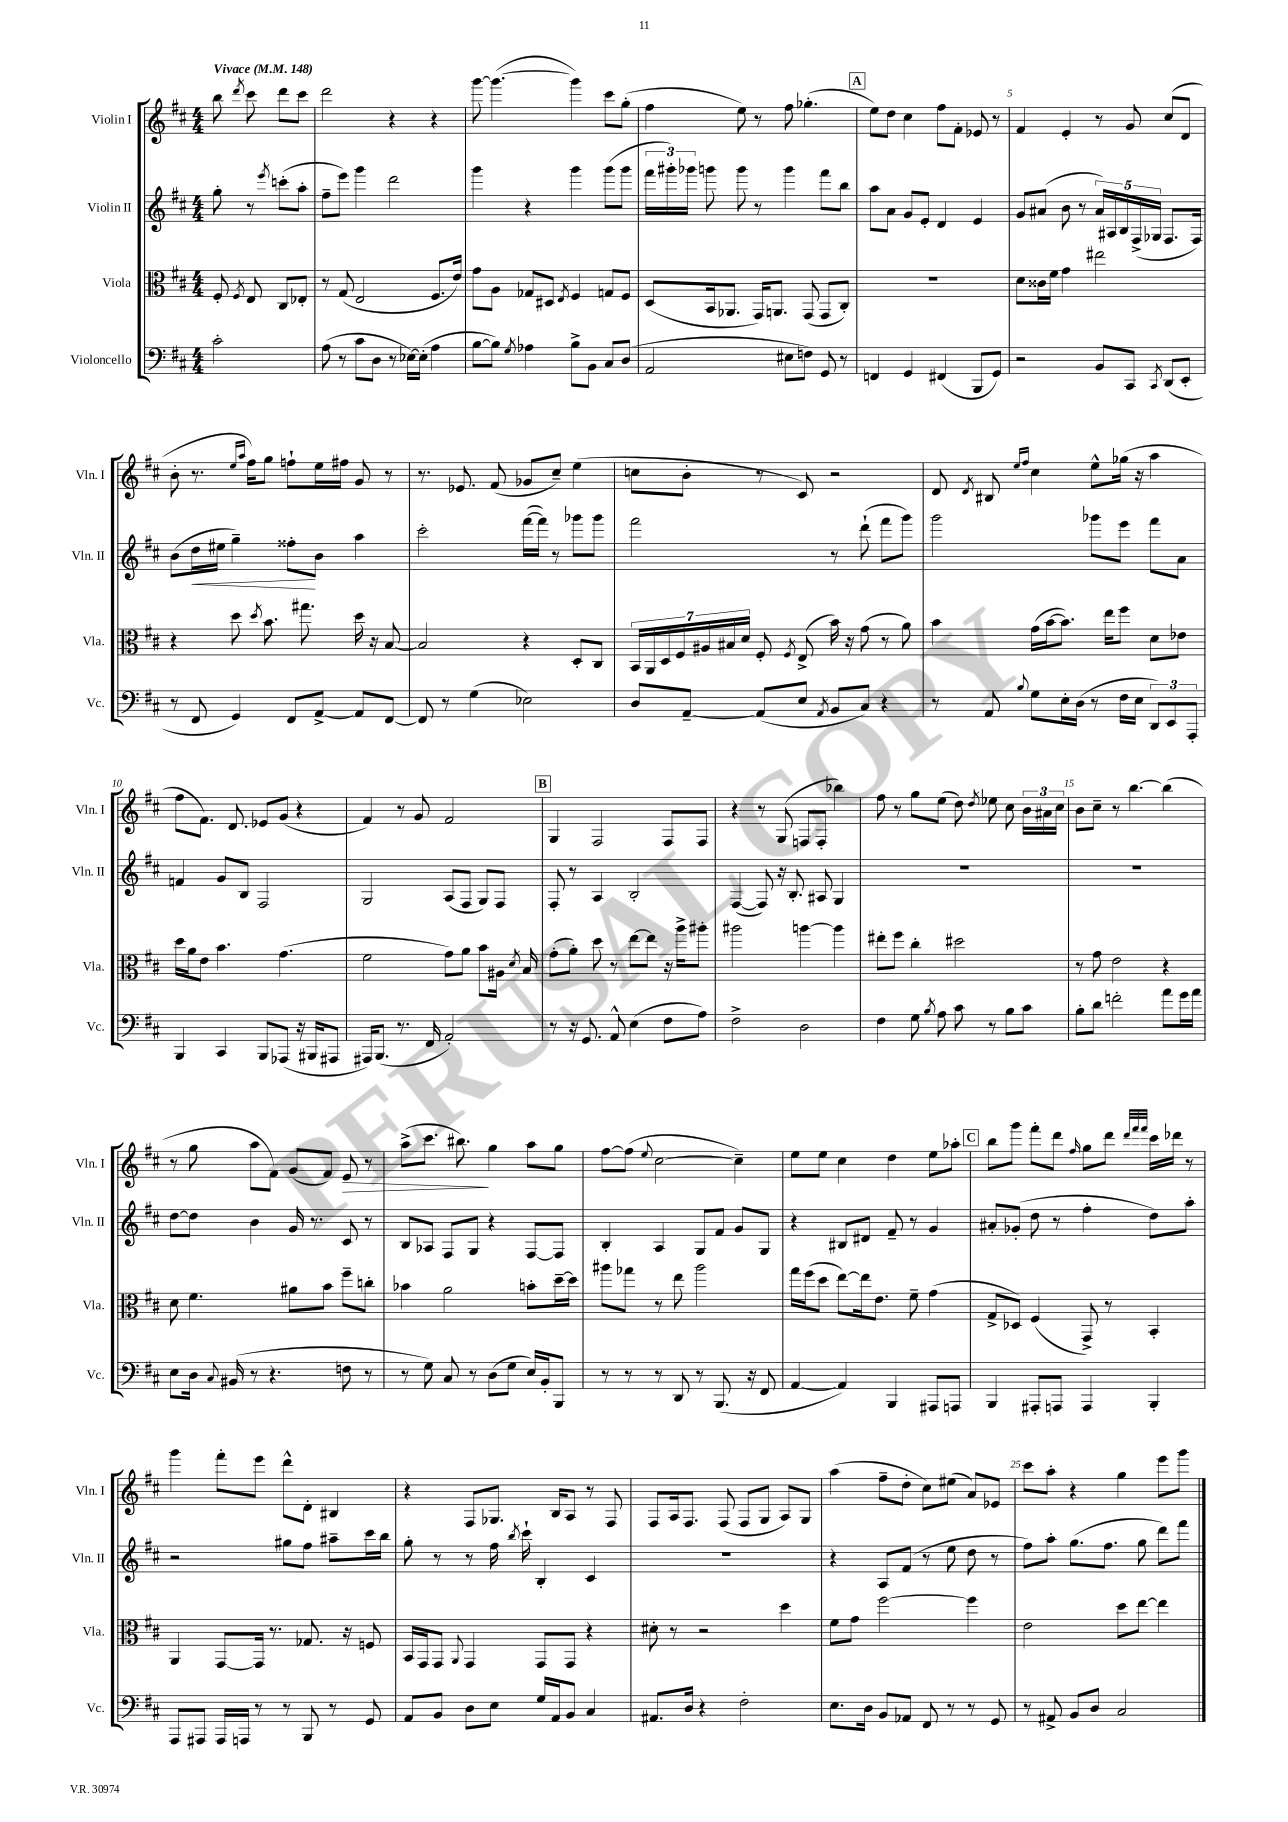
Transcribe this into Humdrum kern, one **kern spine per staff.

**kern	**kern	**kern	**dynam	**kern	**dynam
*part4	*part3	*part2	*part2	*part1	*part1
*staff4	*staff3	*staff2	*staff2	*staff1	*staff1
*I"Violoncello	*I"Viola	*I"Violin II	*	*I"Violin I	*
*I'Vc.	*I'Vla.	*I'Vln. II	*	*I'Vln. I	*
*clefF4	*clefC3	*clefG2	*	*clefG2	*
*k[f#c#]	*k[f#c#]	*k[f#c#]	*	*k[f#c#]	*
*M4/4	*M4/4	*M4/4	*	*M4/4	*
*MM148	*MM148	*MM148	*	*MM148	*
=	=	=	=	=	=
!	!	!	!	!LO:TX:a:B:t=Vivace	!
2c#'\	8F#'/	8gg'\	.	8bb\	.
.	8qF#/	.	.	8qddd/	.
.	8E/	8r	.	8ccc#\	.
.	.	8qeee/	.	.	.
.	8C#/L	(8cccn'\L	.	8ddd\L	.
.	8E-X'/J	8aa'\J	.	8ccc#\J	.
=1	=1	=1	=1	=1	=1
(8A\	8r	8ff#~\L	.	2ddd\	.
8r	(8G/	8eee\J)	.	.	.
8c#\L	2E/	4ggg\	.	.	.
8D\J	.	.	.	.	.
8r	.	2ddd\	.	4r	.
[16E-X\LL)	.	.	.	.	.
(16E-'\JJ]	.	.	.	.	.
4A\	8.F#/L	.	.	4r	.
.	16e/Jk)	.	.	.	.
=2	=2	=2	=2	=2	=2
[8B\L	8g\L	4ggg\	.	[8ggg\	.
8B\J])	8A\J	.	.	(4.ggg\_	.
8qG/	.	.	.	.	.
4A-X\	8G-X/L	4r	.	.	.
.	8D#X/J	.	.	.	.
.	8qE/	.	.	.	.
8B^\L	4F#/	4ggg\	.	4ggg\])	.
8BB\J	.	.	.	.	.
8C#/L	8Gn/L	(8ggg\L	.	8ccc#\L	.
(8D/J	8F#/J	8ggg\J	.	(8gg'\J	.
=3	=3	=3	=3	=3	=3
2AA/	(8D/L	24fff#\LL	.	4ff#\	.
.	.	24ggg#X'\)	.	.	.
.	.	24ggg-X\JJ	.	.	.
.	16BB/k	8gggn\	.	.	.
.	8.AA-X/J	.	.	.	.
.	.	8ggg\	.	8ee\)	.
.	16GG/KL)	8r	.	8r	.
.	8.AAn/J	.	.	.	.
8E#X\L	.	4ggg\	.	8ff#\	.
8Fn\J)	(8GG/	.	.	(4.gg-X'\	.
8GG/	8GG/L	8fff#\L	.	.	.
8r	8C#'/J)	8bb\J	.	.	.
!!LO:REH:place=s1:t=A
=4	=4	=4	=4	=4	=4
4FFn/	1r	8aa\L	.	8ee\L)	.
.	.	8a\J	.	8dd\J	.
4GG/	.	8g/L	.	4cc#\	.
.	.	8e'/J	.	.	.
(4FF#X/	.	4d/	.	8ff#\L	.
.	.	.	.	8f#'\J	.
8BBB/L	.	4e/	.	8e-X/	.
8GG/J)	.	.	.	8r	.
=5	=5	=5	=5	=5	=5
2r	8d\L	8g/L	.	4f#/	.
.	16c##X\L	(8a#X/J	.	.	.
.	16f#\JJ	.	.	.	.
.	4g\	8b\	.	4e'/	.
.	.	8r	.	.	.
8BB/L	2ee#X\	20a#/LL)	.	8r	.
.	.	20A#X/	.	.	.
.	.	20B/	.	.	.
8CC#/J	.	.	.	8g/	.
.	.	(20F#^/	.	.	.
.	.	20G-X/JJ	.	.	.
8qCC#/	.	.	.	.	.
(8DD/L	.	8.F#/L	.	(8cc#/L	.
8EE'/J	.	.	.	8d/J	.
.	.	16F#/Jk)	.	.	.
!!LO:LB:g=z
=6	=6	=6	=6	=6	=6
8r	4r	(8b\L	.	8b'\	.
!	!	!	!LO:HP:b	!	!
8FF#/	.	16dd\L	<	8.r	.
.	.	16ee#X\JJ	.	.	.
4GG/)	8dd\	4gg~\)	.	.	.
.	.	.	.	16qqee/LL	.
.	.	.	.	16qqaa/JJ	.
.	.	.	.	16ff#\KL)	.
.	8qdd/	.	.	.	.
.	8.b\	.	.	8gg\J	.
8FF#/L	.	8ff##X'\L	.	8ffn`\L	.
.	8.gg#X\	.	.	.	.
[8AA^/J	.	8b\J	[	16ee\L	.
.	.	.	.	16ff#X\JJ	.
8AA/L]	16dd\	4aa\	.	8g/	.
.	16r	.	.	.	.
[8FF#/J	[8B/	.	.	8r	.
=7	=7	=7	=7	=7	=7
8FF#/]	2B/]	2ccc#'\	.	8.r	.
8r	.	.	.	.	.
.	.	.	.	8.e-X/	.
(4G\	.	.	.	.	.
.	.	.	.	(8f#/	.
2E-X\)	4r	([16fff#\LL	.	8g-X/L	.
.	.	16fff#\JJ])	.	.	.
.	.	8r	.	8cc#~/J)	.
.	8D'/L	8ggg-X\L	.	(4ee\	.
.	8C#/J	8ggg-\J	.	.	.
=8	=8	=8	=8	=8	=8
8D/L	28BB/LL	2fff#\	.	8ccn\L	.
.	28AA/	.	.	.	.
.	28D/	.	.	.	.
.	28F#/	.	.	.	.
[8AA~/J	.	.	.	8b'\J	.
.	28A#X/	.	.	.	.
.	28B#X/	.	.	.	.
.	28d/JJ	.	.	.	.
(8AA/L]	8F#'/	.	.	8r	.
.	8qF#/	.	.	.	.
8E/J	(8E^/	.	.	8c#/)	.
8qAA/	.	.	.	.	.
8BB/L	16b\)	8r	.	2r	.
.	16r	.	.	.	.
8C#/J)	(8g\	(8ddd`\	.	.	.
4r	8r	8fff#\L	.	.	.
.	8a\)	8ggg\J)	.	.	.
=9	=9	=9	=9	=9	=9
8r	4b\	2ggg\	.	8d/	.
.	.	.	.	8qd/	.
8AA/	.	.	.	8B#X/	.
.	.	.	.	16qqee/LL	.
8qqB/	.	.	.	16qqff#/JJ	.
8G\L	(16g\LL	.	.	4cc#\	.
.	[16b\J	.	.	.	.
16E'\L	8.b\J])	.	.	.	.
(16D\JJ	.	.	.	.	.
8r	.	8ggg-X\L	.	8ee^^\L	.
.	16ee\KL	.	.	.	.
16F#\LL	8ff#\J	8eee\J	.	(16gg-X\Jk	.
16E\JJ	.	.	.	16r	.
12DD/L)	8d\L	8fff#\L	.	4aa\	.
12EE/	.	.	.	.	.
.	8e-X\J	8a\J	.	.	.
12AAA'/J	.	.	.	.	.
!!LO:LB:g=z
=10	=10	=10	=10	=10	=10
4BBB/	16dd\LL	4fn/	.	8ff#\L	.
.	16a\J	.	.	.	.
.	8e\J	.	.	8.f#\J)	.
4CC#/	4.b\	8g/L	.	.	.
.	.	.	.	8.d/	.
.	.	8B/J	.	.	.
8BBB/L	.	2F#/	.	8e-X/L	.
(8AAA-X/J	(4.g\	.	.	(8g/J	.
16r	.	.	.	4r	.
16BBB#X/KL	.	.	.	.	.
8AAA#X/J	.	.	.	.	.
=11	=11	=11	=11	=11	=11
16AAA#X/KL)	2f#\	2G/	.	4f#/)	.
(8.BBB/J	.	.	.	.	.
8.r	.	.	.	8r	.
.	.	.	.	8g/	.
16FF#/	.	.	.	.	.
2AA'/)	8g\L)	(8A/L	.	2f#/	.
.	8a\J	8F#/J	.	.	.
.	8b\L	8G/L)	.	.	.
.	16A#X\Jk	8F#/J	.	.	.
.	8qd/	.	.	.	.
.	16B/	.	.	.	.
!!LO:REH:place=s1:t=B
=12	=12	=12	=12	=12	=12
8r	(8g'\L	8F#'/	.	4G/	.
16r	8a'\J)	8r	.	.	.
8.GG/	.	.	.	.	.
.	8dd\	4A/	.	2F#/	.
8AA^^/	8r	.	.	.	.
(4E\	[8ee\L	2B'/	.	.	.
.	8ee\J]	.	.	.	.
8F#\L	16r	.	.	8F#/L	.
.	16aa^\KL	.	.	.	.
8A\J)	8aa#X'\J	.	.	8F#/J	.
=13	=13	=13	=13	=13	=13
2F#^\	2aa#X\	([4F#/	.	4r	.
.	.	8F#/])	.	8r	.
.	.	16r	.	(8G/	.
.	.	8.B'/	.	.	.
2D\	[4aan\	.	.	8Fn/L	.
.	.	8A#X/	.	8F'/J	.
.	4aa\]	4G/	.	4bb-X\)	.
=14	=14	=14	=14	=14	=14
4F#\	8ee#X'\L	1r	.	8ff#\	.
.	8ff#\J	.	.	8r	.
8G\	4cc#'\	.	.	8gg\L	.
8qB/	.	.	.	.	.
8A\	.	.	.	(8ee\J	.
8c#\	2dd#X\	.	.	8dd\)	.
.	.	.	.	8qdd/	.
8r	.	.	.	8ee-X\	.
8B\L	.	.	.	8cc#\	.
8c#\J	.	.	.	24b\LL	.
.	.	.	.	24a#X\	.
.	.	.	.	24cc#\JJ	.
=15	=15	=15	=15	=15	=15
8B'\L	8r	1r	.	8b\L	.
8d\J	8g\	.	.	8cc#~\J	.
2fn'\	2e\	.	.	8r	.
.	.	.	.	[4.bb\	.
8a\L	4r	.	.	(4bb\]	.
16g\L	.	.	.	.	.
16a\JJ	.	.	.	.	.
!!LO:LB:g=z
=16	=16	=16	=16	=16	=16
8E\L	8d\	[8dd\L	.	8r	.
16D\Jk	4.f#\	8dd\J]	.	8gg\	.
8qqC#/	.	.	.	.	.
(16BB#X/	.	.	.	.	.
8r	.	4b\	.	8aa\L	.
4.r	.	.	.	8f#\J)	.
.	8a#X\L	16g/	.	(8g/L	.
.	.	8.r	.	.	.
.	8b\J	.	.	8f#/J)	.
!	!	!	!	!	!LO:HP:b
8Fn\	8ff#~\L	8c#/	.	8e/	>
8r	8ccn'\J	8r	.	8r	.
=17	=17	=17	=17	=17	=17
8r	4b-X\	8B/L	.	(8aa^\L	.
8G\)	.	8A-X/J	.	8.ccc#\J	.
8C#/	2a\	8F#/L	.	.	.
.	.	.	.	8.bb#X\)	.
8r	.	8G/J	.	.	.
(8D\L	.	4r	.	4gg\	]
8G\J	.	.	.	.	.
16E/LL)	8bn'\L	[8F#/L	.	8aa\L	.
16BB'/J	.	.	.	.	.
8BBB/J	[16dd~\L	8F#/J]	.	8gg\J	.
.	16dd\JJ]	.	.	.	.
=18	=18	=18	=18	=18	=18
8r	8aa#X\L	4B'/	.	[8ff#\L	.
8r	8gg-X\J	.	.	(8ff#\J]	.
.	.	.	.	8qqee/	.
8r	8r	4A/	.	[2cc#\	.
8DD/	8ee\	.	.	.	.
8r	2aa#\	8G/L	.	.	.
(8.BBB/	.	8f#/J	.	.	.
.	.	8g/L	.	4cc#~\])	.
16r	.	.	.	.	.
8FF#/	.	8G/J	.	.	.
=19	=19	=19	=19	=19	=19
[4AA/	16gg\LL	4r	.	8ee\L	.
.	(16ff#\J	.	.	.	.
.	8dd\J	.	.	8ee\J	.
4AA/])	[8ee\L)	8B#X/L	.	4cc#\	.
.	16ee\k]	8d#X/J	.	.	.
.	8.e\J	.	.	.	.
4BBB/	.	8f#~/	.	4dd\	.
.	8f#~\	8r	.	.	.
8AAA#X/L	(4g\	4g/	.	8ee\L	.
8AAAn/J	.	.	.	8aa-X'\J	.
!!LO:REH:place=s1:t=C
=20	=20	=20	=20	=20	=20
4BBB/	8G^/L	8a#X'/L	.	8bb\L	.
.	8D-X/J)	(8g-X'/J	.	8ggg\J	.
8AAA#X'/L	(4F#/	8dd\	.	8fff#'\L	.
8AAAn/J	.	8r	.	8ddd\J	.
.	.	.	.	16qqff#/	.
4AAA/	8GG^/)	4ff#'\	.	8gg\L	.
.	8r	.	.	8ddd\J	.
.	.	.	.	32qqddd/LLL	.
.	.	.	.	32qqfff#/	.
.	.	.	.	32qqfff#/JJJ	.
4BBB'/	4BB'/	8dd\L)	.	16ccc#\LL	.
.	.	.	.	16ddd-X\JJ	.
.	.	8aa'\J	.	8r	.
!!LO:LB:g=z
=21	=21	=21	=21	=21	=21
8AAA/L	4AA/	2r	.	4ggg\	.
8AAA#X/J	.	.	.	.	.
16AAA#/LL	[8GG/L	.	.	8fff#'\L	.
16AAAn/JJ	.	.	.	.	.
8r	16GG/Jk]	.	.	8eee\J	.
.	8.r	.	.	.	.
8r	.	8gg#X\L	.	8ddd^^\L	.
8BBB/	8.G-X/	8ff#\J	.	8d'\J	.
8r	.	8aa#X~\L	.	4B#X/	.
.	16r	.	.	.	.
8GG/	8Fn/	16ccc#\L	.	.	.
.	.	16bb\JJ	.	.	.
=22	=22	=22	=22	=22	=22
8AA/L	16BB/LL	8gg'\	.	4r	.
.	16GG/J	.	.	.	.
8BB/J	8GG/J	8r	.	.	.
.	8qqAA/	.	.	.	.
8D\L	4GG/	8r	.	8F#/L	.
8E\J	.	16ff#\	.	8.G-X/J	.
.	.	8qbb/	.	.	.
.	.	16ccc#`\	.	.	.
16G/LL	8GG/L	4B'/	.	.	.
16AA/J	.	.	.	16B/KL	.
8BB/J	8GG/J	.	.	8A/J	.
4C#/	4r	4c#/	.	8r	.
.	.	.	.	8F#/	.
=23	=23	=23	=23	=23	=23
8.AA#X/L	8d#X'\	1r	.	8F#/L	.
.	8r	.	.	16A/k	.
16D/Jk	.	.	.	8.F#/J	.
4r	2r	.	.	.	.
.	.	.	.	(8F#/	.
2F#'\	.	.	.	8F#/L	.
.	.	.	.	8G/J	.
.	4dd\	.	.	8A/L)	.
.	.	.	.	8G/J	.
=24	=24	=24	=24	=24	=24
8.E\L	8f#\L	4r	.	(4aa\	.
.	8g\J	.	.	.	.
16D\Jk	.	.	.	.	.
8BB/L	[2ff#\	8A/L	.	8ff#~\L	.
8AA-X/J	.	(8f#/J	.	8dd'\J	.
8FF#/	.	8r	.	8cc#\L)	.
8r	.	8ee\	.	(8ee#X\J	.
8r	4ff#\]	8dd\	.	8a/L)	.
8GG/	.	8r	.	8e-X/J	.
=25	=25	=25	=25	=25	=25
8r	2e\	8ff#\L)	.	8ccc#\L	.
8AA#X^/	.	8aa'\J	.	8aa'\J	.
8BB/L	.	(8.gg\L	.	4r	.
8D/J	.	.	.	.	.
.	.	8.ff#\J	.	.	.
2C#/	8dd\L	.	.	4gg\	.
.	[8ee\J	8gg\	.	.	.
.	4ee\]	8ddd\L)	.	8eee\L	.
.	.	8fff#\J	.	8ggg\J	.
==	==	==	==	==	==
*-	*-	*-	*-	*-	*-
